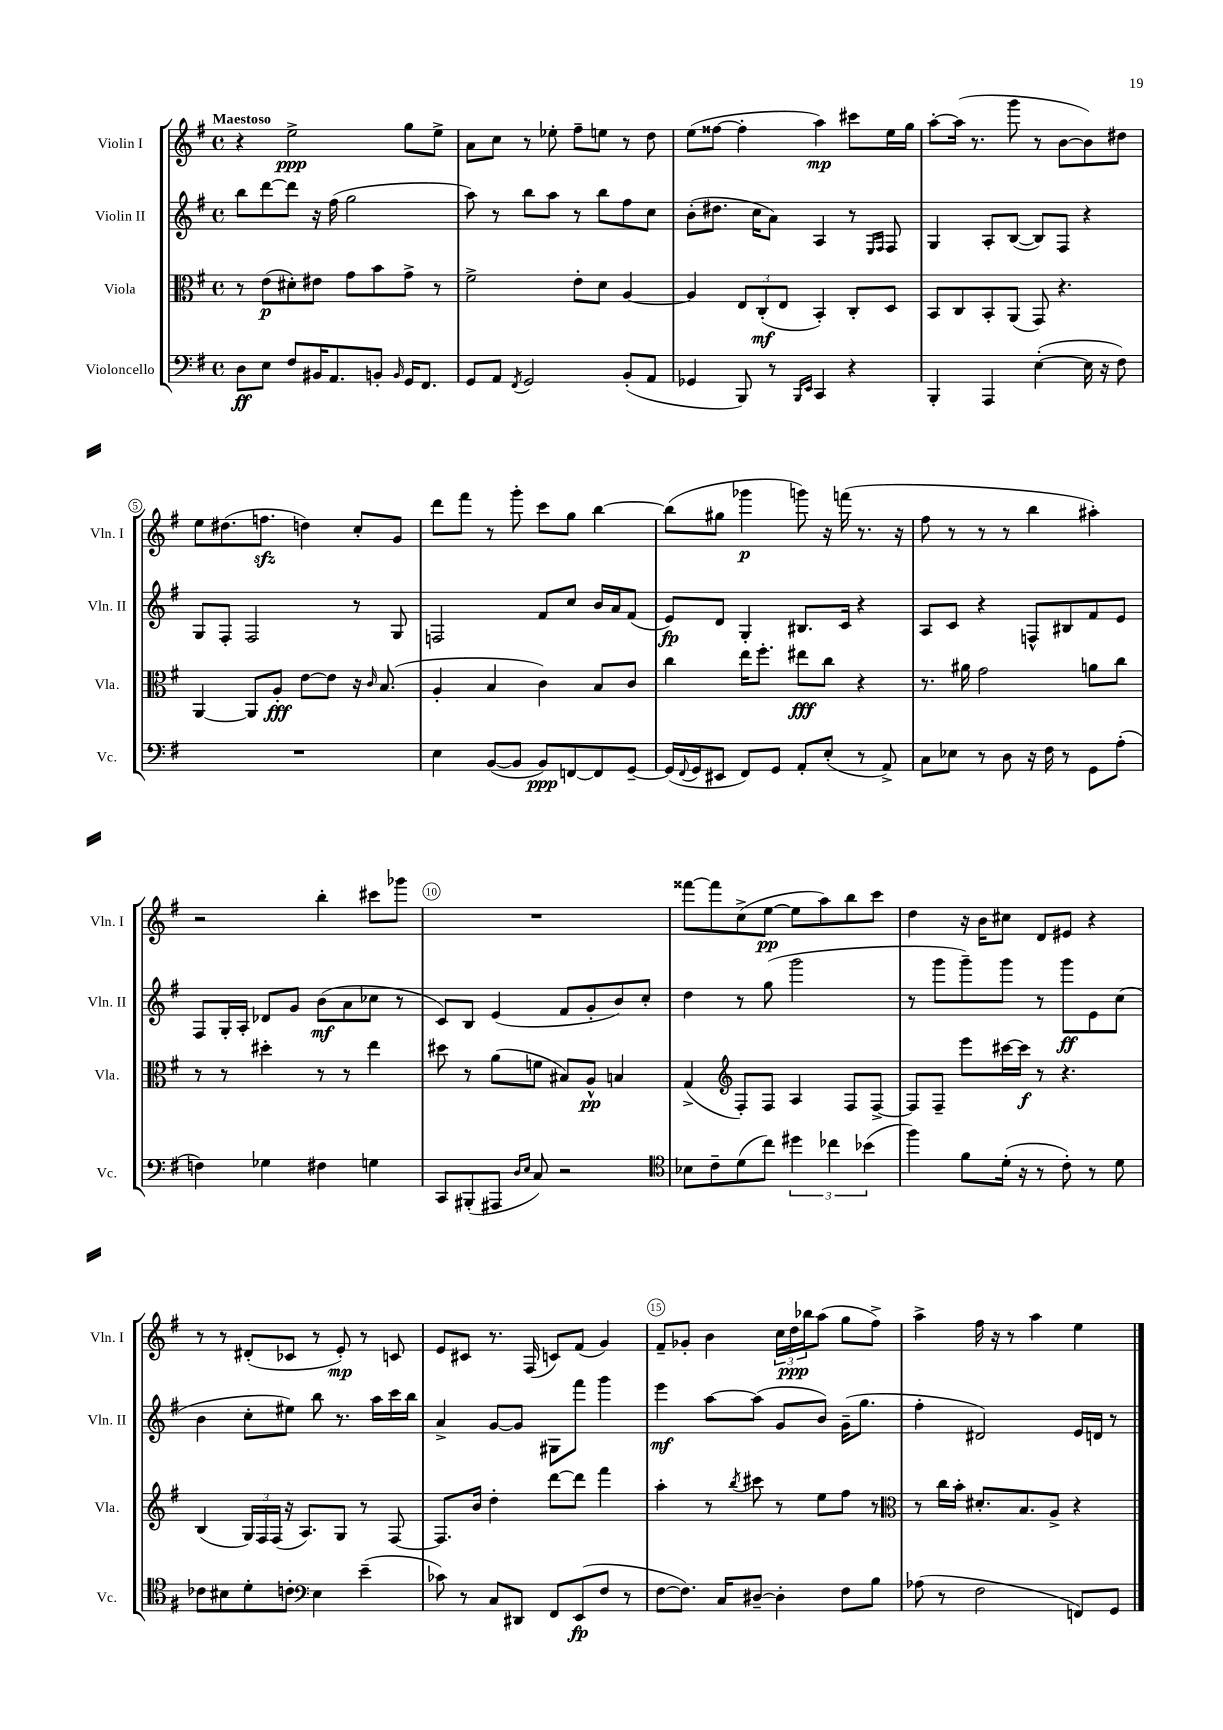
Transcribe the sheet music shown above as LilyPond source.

<<
\new StaffGroup <<
\new Staff = "s0" \with { instrumentName = "Violin I" shortInstrumentName = "Vln. I" } {
    \clef treble \key g \major \defaultTimeSignature \time 4/4 \tempo "Maestoso"
    r4 e''2->\ppp g''8 e''8-> |
    a'8 c''8 r8 ees''8-. fis''8-- e''8 r8 d''8 |
    e''8( fisis''8~ fisis''4-. a''4\mp) cis'''8 e''16 g''16 |
    a''8~-. a''16( r8. g'''8 r8 b'8~ b'8) dis''8 |
    e''8 dis''8.( f''8.\sfz d''4) c''8-. g'8 |
    d'''8 fis'''8 r8 g'''8-. c'''8 g''8 b''4~ |
    b''8( gis''8 ges'''4\p g'''8) r16 f'''16( r8. r16 |
    fis''8 r8 r8 r8 b''4 ais''4-.) |
    r2 b''4-. cis'''8 ges'''8 |
    R1 |
    fisis'''8~ fisis'''8 c''8->( e''8~\pp e''8 a''8) b''8 c'''8 |
    d''4 r16 b'16 cis''8 d'8 eis'8 r4 |
    r8 r8 dis'8-.( ces'8 r8 e'8-.\mp) r8 c'8 |
    e'8 cis'8 r8. fis16( c'8) fis'8( g'4) |
    fis'8-- ges'8-. b'4 \tuplet 3/2 { c''16 d''16\ppp bes''16 } a''8( g''8 fis''8->) |
    a''4-> fis''16 r16 r8 a''4 e''4 \bar "|." |
}
\new Staff = "s1" \with { instrumentName = "Violin II" shortInstrumentName = "Vln. II" } {
    \clef treble \key g \major \defaultTimeSignature \time 4/4
    b''8 d'''8~ d'''8 r16 fis''16( g''2 |
    a''8) r8 b''8 a''8 r8 b''8 fis''8 c''8 |
    b'8-.( dis''8. c''16 a'8) a4 r8 \grace { e16 fis16 } fis8 |
    g4 a8-. b8~( b8) fis8 r4 |
    g8 fis8-. fis2 r8 g8 |
    f2 fis'8 c''8 b'16 a'16 fis'8( |
    e'8\fp) d'8 g4-. bis8. c'16 r4 |
    a8 c'8 r4 f8-^ bis8 fis'8 e'8 |
    fis8 g16-. a16-. des'8 g'8 b'8\mf( a'8 ces''8 r8 |
    c'8) b8 e'4( fis'8 g'8-. b'8) c''8-. |
    d''4 r8 g''8( g'''2 |
    r8 g'''8 g'''8--) g'''8 r8 g'''8\ff e'8 c''8( |
    b'4 c''8-. eis''8) b''8 r8. a''16 c'''16 b''16 |
    a'4-> g'8~ g'8 gis8 fis'''8 g'''4 |
    e'''4\mf a''8~ a''8( g'8 b'8) g'16--( g''8. |
    fis''4-. dis'2) e'16 d'16 r8 \bar "|." |
}
\new Staff = "s2" \with { instrumentName = "Viola" shortInstrumentName = "Vla." } {
    \clef alto \key g \major \defaultTimeSignature \time 4/4
    r8 e'8\p( dis'8-.) eis'8 g'8 b'8 g'8-> r8 |
    fis'2-> e'8-. d'8 a4~ |
    a4 \tuplet 3/2 { e8 c8-.\mf( e8 } b,4-.) c8-. d8 |
    b,8 c8 b,8-. a,8( g,8) r4. |
    a,4~ a,8 a8-.\fff e'8~ e'8 r16 \grace { c'16 } b8.( |
    a4-. b4 c'4) b8 c'8 |
    c''4 e''16 fis''8.-. eis''8\fff c''8 r4 |
    r8. ais'16 g'2 a'8 c''8 |
    r8 r8 dis''4-. r8 r8 e''4 |
    dis''8 r8 a'8( f'8 bis8) a8-^\pp b4 |
    g4->( \clef treble fis8-.) fis8 a4 fis8 fis8~-> |
    fis8 fis8-- e'''8 cis'''16~ cis'''16\f r8 r4. |
    b4( \tuplet 3/2 { g16) fis16 fis16( } r16 a8.) g8 r8 fis8~ |
    fis8. b'16 d''4-. d'''8~ d'''8 fis'''4 |
    a''4-. r8 \acciaccatura { b''8 } cis'''8 r8 e''8 fis''8 r8 |
    \clef alto r8 c''16 b'16-. dis'8.-. b8. a8-> r4 \bar "|." |
}
\new Staff = "s3" \with { instrumentName = "Violoncello" shortInstrumentName = "Vc." } {
    \clef bass \key g \major \defaultTimeSignature \time 4/4
    d8\ff e8 fis8 bis,16 a,8. b,8-. \grace { b,16 } g,16 fis,8. |
    g,8 a,8 \acciaccatura { fis,8 } g,2 b,8-.( a,8 |
    ges,4 b,,8) r8 \grace { b,,16 e,16 } c,4 r4 |
    b,,4-. a,,4 e4~-.( e16 r16 fis8) |
    R1 |
    e4 b,8~( b,8 b,8\ppp) f,8~ f,8 g,8~-- |
    g,16( \appoggiatura { fis,8 } g,16 eis,8 fis,8) g,8 a,8-. e8-.( r8 a,8->) |
    c8 ees8 r8 d8 r16 fis16 r8 g,8 a8-.( |
    f4) ges4 fis4 g4 |
    c,8 bis,,8-.( ais,,8 \grace { d16 e16 } c8) r2 |
    \clef tenor bes8 c'8-- d'8( c''8) \tuplet 3/2 { dis''4 ces''4 bes'4( } |
    fis''4) fis'8 d'16-.( r16 r8 c'8-.) r8 d'8 |
    ces'8 bis8 d'8-. c'8-. \clef bass e4 e'4--( |
    ces'8) r8 c8 dis,8 fis,8 e,8\fp( fis8 r8 |
    fis8~ fis8.) c16 dis8~-- dis4-. fis8 b8 |
    aes8( r8 fis2 f,8) g,8 \bar "|." |
}
>>
>>
\layout { \context { \Score \override BarNumber.break-visibility = ##(#f #t #t) barNumberVisibility = #(every-nth-bar-number-visible 5) \override BarNumber.stencil = #(make-stencil-circler 0.1 0.3 ly:text-interface::print) } }
